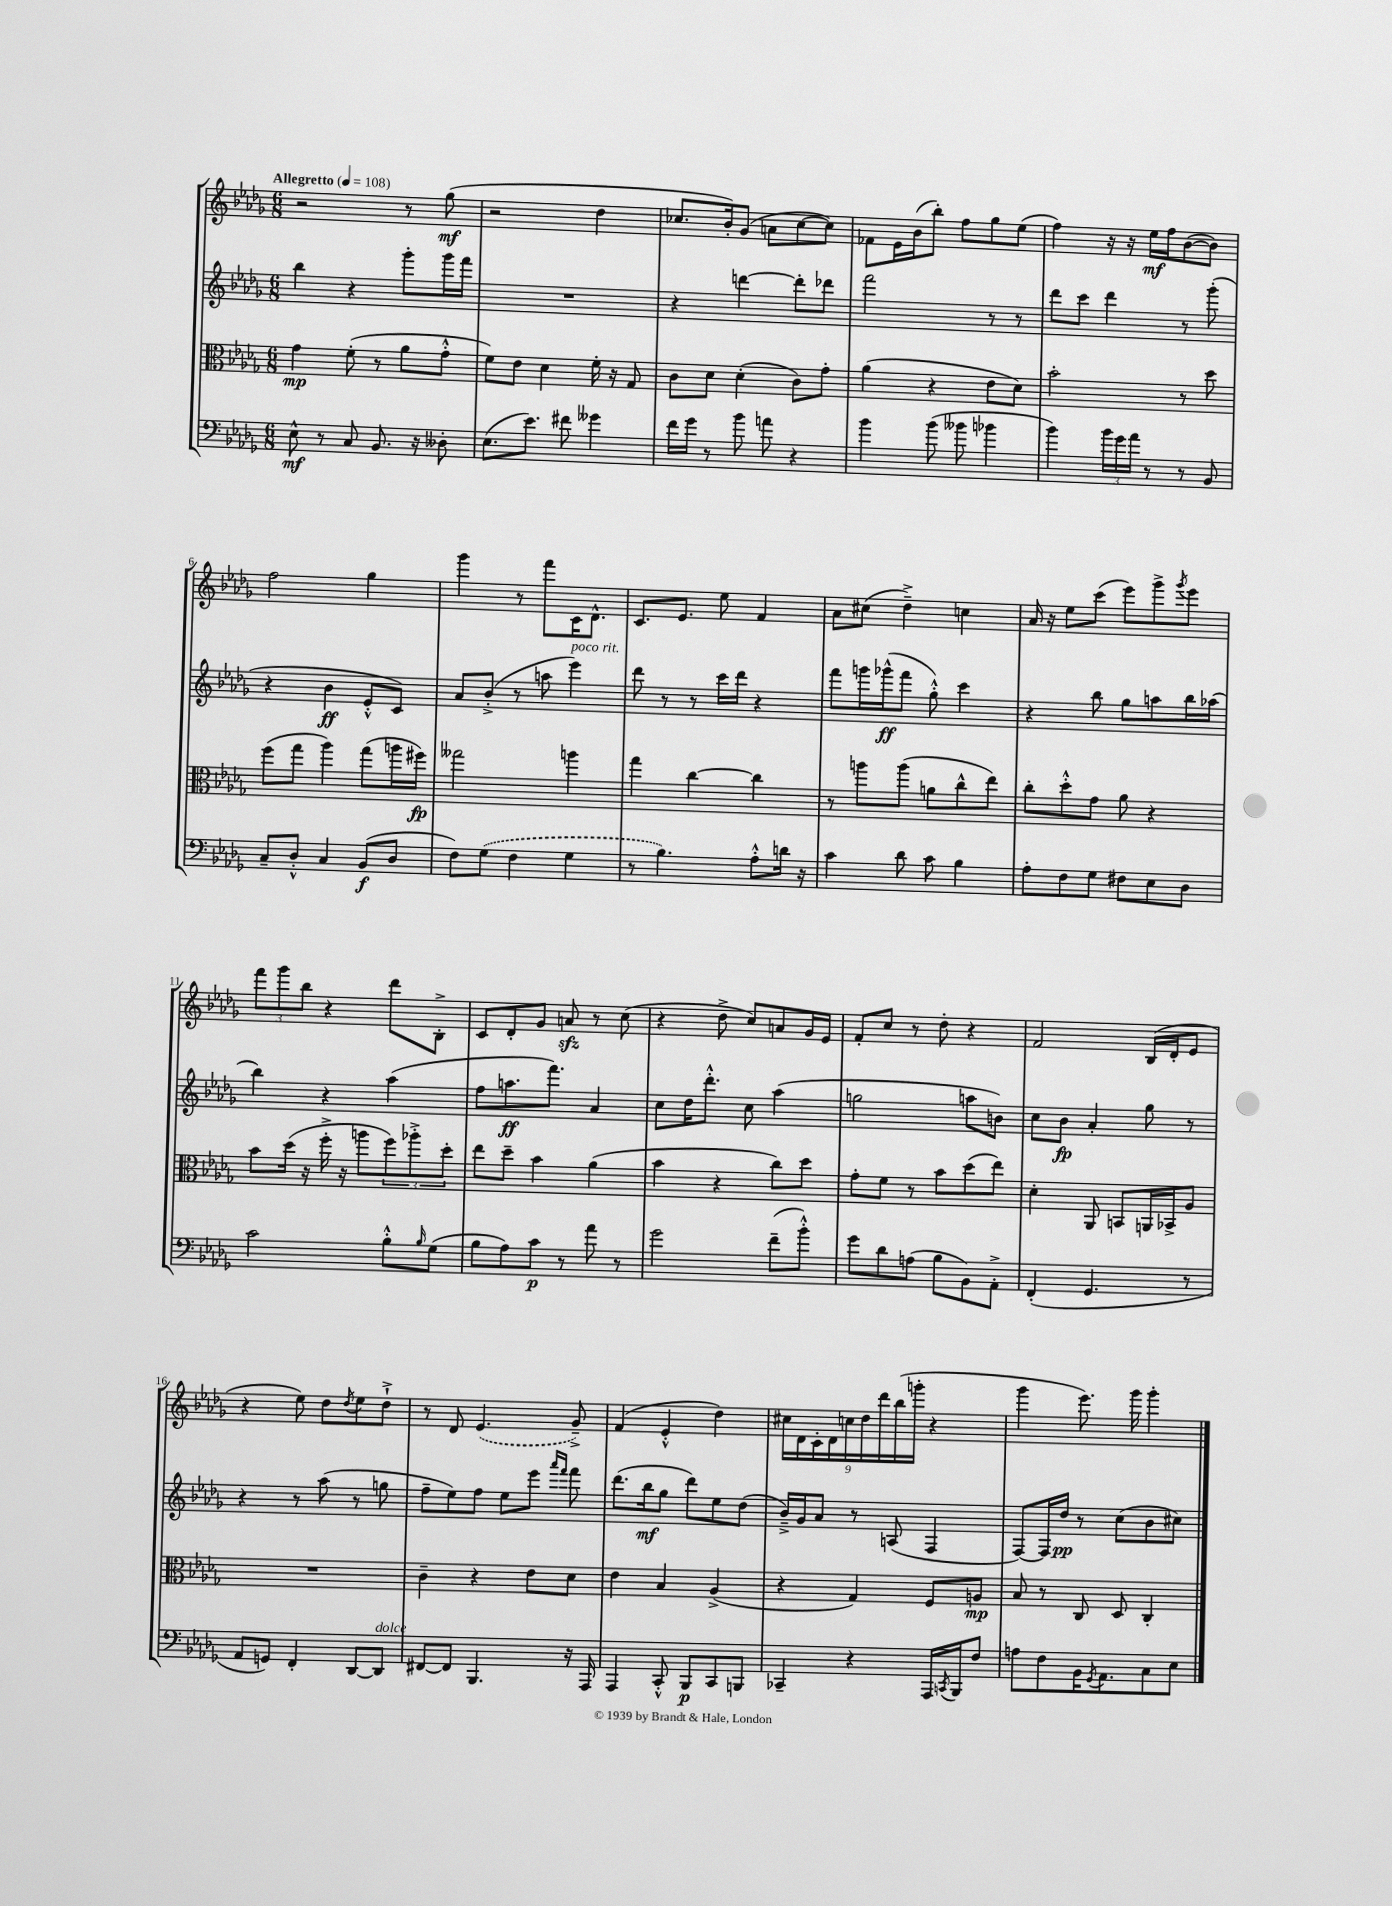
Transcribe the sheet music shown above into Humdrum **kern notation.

**kern	**dynam	**kern	**dynam	**kern	**dynam	**kern	**dynam
*part4	*part4	*part3	*part3	*part2	*part2	*part1	*part1
*staff4	*staff4	*staff3	*staff3	*staff2	*staff2	*staff1	*staff1
*clefF4	*	*clefC3	*	*clefG2	*	*clefG2	*
*k[b-e-a-d-g-]	*	*k[b-e-a-d-g-]	*	*k[b-e-a-d-g-]	*	*k[b-e-a-d-g-]	*
*M6/8	*	*M6/8	*	*M6/8	*	*M6/8	*
*MM108	*	*MM108	*	*MM108	*	*MM108	*
=1	=1	=1	=1	=1	=1	=1	=1
!	!	!	!	!	!	!LO:TX:a:B:t=Allegretto	!
8E-^^\	mf	4g-\	mp	4bb-\	.	2r	.
8r	.	.	.	.	.	.	.
8C/	.	(8f'\	.	4r	.	.	.
8.BB-/	.	8r	.	.	.	.	.
.	.	8a-\L	.	8ggg-'\L	.	8r	.
16r	.	.	.	.	.	.	.
8D--X'\	.	8g-'^^\J	.	16ggg-\L	.	(8gg-\	mf
.	.	.	.	16fff\JJ	.	.	.
=2	=2	=2	=2	=2	=2	=2	=2
(8.E-\L	.	8f\L)	.	2.r	.	2r	.
.	.	8e-\J	.	.	.	.	.
8.e-\J)	.	.	.	.	.	.	.
.	.	4d-\	.	.	.	.	.
8f#X\	.	.	.	.	.	.	.
4g--X\	.	16f'\	.	.	.	4dd-\	.
.	.	16r	.	.	.	.	.
.	.	8G-/	.	.	.	.	.
=3	=3	=3	=3	=3	=3	=3	=3
16f\LL	.	8c\L	.	4r	.	8.cc-X/L	.
16g-\JJ	.	.	.	.	.	.	.
8r	.	8d-\J	.	.	.	.	.
.	.	.	.	.	.	16b-'/k)	.
8b-\	.	(4d-'\	.	[4dddn\	.	(8g-/J	.
8an\	.	.	.	.	.	8an\L	.
4r	.	8c\L)	.	8ddd'\L]	.	[8cc-\	.
.	.	8g-'\J	.	8ddd-X\J	.	8cc-\J])	.
=4	=4	=4	=4	=4	=4	=4	=4
4b-\	.	(4a-\	.	2fff\	.	8f-X\L	.
.	.	.	.	.	.	16e-\L	.
.	.	.	.	.	.	(16b-\J	.
(8b-\	.	4r	.	.	.	8bb-'\J)	.
8b--X\	.	.	.	.	.	8ff\L	.
4b-X\	.	8e-\L	.	8r	.	8gg-\	.
.	.	8d-\J)	.	8r	.	(8ee-\J	.
=5	=5	=5	=5	=5	=5	=5	=5
4b-\)	.	2b-'\	.	8ddd-\L	.	4ff\)	.
.	.	.	.	8ccc\J	.	.	.
24b-\LL	.	.	.	4ddd-\	.	16r	.
24g-\	.	.	.	.	.	.	.
.	.	.	.	.	.	16r	.
24a-\JJ	.	.	.	.	.	.	.
8r	.	.	.	.	.	16ee-\LL	mf
.	.	.	.	.	.	16ff\J	.
8r	.	8r	.	8r	.	([8b-\	.
8BB-/	.	8dd-\	.	(8ggg-'\	.	8b-\J])	.
!!LO:LB:g=z
=6	=6	=6	=6	=6	=6	=6	=6
8C~/L	.	(8ff\L	.	4r	.	2ff\	.
8D-'^^/J	.	8gg-\J	.	.	.	.	.
4C/	.	4aa-\)	.	4b-\	ff	.	.
(8BB-/L	f	(8gg-\L	.	8e-'^^/L	.	4gg-\	.
8D-/J	.	16aan\L	.	8c/J)	.	.	.
.	.	16ff#X\JJ)	fp	.	.	.	.
=7	=7	=7	=7	=7	=7	=7	=7
8F\L)	.	2gg--X\	.	8a-/L	.	4ggg-\	.
(8G-\J	.	.	.	(8b-'^/J	.	.	.
4F\	.	.	.	8r	.	8r	.
.	.	.	.	8aan\	.	8fff\L	.
!	!	!	!	!LO:TX:a:i:t=poco rit.	!	!	!
4G-\	.	4aan\	.	4eee-\)	.	16c\K	.
.	.	.	.	.	.	8.d-^^\J	.
=8	=8	=8	=8	=8	=8	=8	=8
8r	.	4gg-\	.	8ddd-\	.	8.c/L	.
4.B-\)	.	.	.	8r	.	.	.
.	.	.	.	.	.	8.e-/J	.
.	.	[4cc\	.	8r	.	.	.
.	.	.	.	16ccc\LL	.	8ee-\	.
.	.	.	.	16ddd-\JJ	.	.	.
8A-'^^\L	.	4cc\]	.	4r	.	4f/	.
16dn\Jk	.	.	.	.	.	.	.
16r	.	.	.	.	.	.	.
=9	=9	=9	=9	=9	=9	=9	=9
4c\	.	8r	.	8fff\L	.	8a-\L	.
.	.	8aan\L	.	16gggn\L	.	(8cc#X\J	.
.	.	.	.	(16ggg-X^^\J	ff	.	.
8d-\	.	(8aa\J	.	8fff\J	.	4dd-~^\)	.
8c\	.	8an\L	.	8gg-'^^\)	.	.	.
4B-\	.	8cc^^\	.	4ccc\	.	4ccn\	.
.	.	8ee-\J)	.	.	.	.	.
=10	=10	=10	=10	=10	=10	=10	=10
8A-'\L	.	8cc'\L	.	4r	.	16a-/	.
.	.	.	.	.	.	16r	.
8F\	.	8dd-'^^\	.	.	.	8ee-\L	.
8G-\J	.	8g-\J	.	8bb-\	.	(8ccc\J	.
8F#X\L	.	8a-\	.	8gg-\L	.	8eee-\L)	.
8E-\	.	4r	.	8aan\	.	8ggg-^\	.
.	.	.	.	.	.	8qggg-/	.
8D-\J	.	.	.	16bb-\L	.	8eee-\J	.
.	.	.	.	(16aa-X\JJ	.	.	.
!!LO:LB:g=z
=11	=11	=11	=11	=11	=11	=11	=11
2c\	.	8b-\L	.	4bb-\)	.	12fff\L	.
.	.	.	.	.	.	12ggg-\	.
.	.	(16dd-\Jk	.	.	.	.	.
.	.	.	.	.	.	12bb-\J	.
.	.	16r	.	.	.	.	.
.	.	16ff'^\	.	4r	.	4r	.
.	.	16r	.	.	.	.	.
.	.	8aan\L	.	.	.	.	.
8B-'^^\L	.	12ff\)	.	(4aa-\	.	8ddd-\L	.
.	.	12aa-X'^\	.	.	.	.	.
16qqB-/	.	.	.	.	.	.	.
(8G-\J	.	.	.	.	.	8B-'^\J	.
.	.	12dd-'\J	.	.	.	.	.
=12	=12	=12	=12	=12	=12	=12	=12
8B-\L	.	8ee-\L	.	8ff\L	.	8c/L	.
8A-\)	.	8dd-~\J	.	8.aan\	ff	8d-'/	.
8c\J	p	4b-\	.	.	.	8g-/J	.
.	.	.	.	8.fff\J)	.	.	.
8r	.	.	.	.	.	8anzz/	.
8a-\	.	(4a-\	.	4a-/	.	8r	.
8r	.	.	.	.	.	(8cc\	.
=13	=13	=13	=13	=13	=13	=13	=13
2g-\	.	4b-\	.	8cc\L	.	4r	.
.	.	.	.	16dd-\K	.	.	.
.	.	.	.	8.ddd-'^^\J	.	.	.
.	.	4r	.	.	.	8dd-^\	.
.	.	.	.	8cc\	.	8cc/L)	.
(8f~\L	.	8cc\L)	.	(4aa-\	.	8an/	.
8b-'^^\J)	.	8dd-\J	.	.	.	16g-/L	.
.	.	.	.	.	.	16e-/JJ	.
=14	=14	=14	=14	=14	=14	=14	=14
8g-\L	.	8g-'\L	.	2ggn\	.	8f'/L	.
8d-\	.	8f\J	.	.	.	8cc/J	.
(8An\J	.	8r	.	.	.	8r	.
8B-\L	.	8b-\L	.	.	.	8dd-'\	.
8BB-\)	.	(8dd-\	.	8aan\L	.	4r	.
8AA-'^\J	.	8ee-\J)	.	8bn\J)	.	.	.
=15	=15	=15	=15	=15	=15	=15	=15
(4FF'/	.	4d-'\	.	8cc\L	.	2f/	.
.	.	.	.	8b-\J	fp	.	.
4.GG-/	.	8AA-/	.	4a-'/	.	.	.
.	.	8BBn/L	.	.	.	.	.
.	.	16AAn/L	.	8gg-\	.	(16B-/LL	.
.	.	16BB-X^/J	.	.	.	16d-'/J	.
8r	.	8A-/J	.	8r	.	8e-/J	.
!!LO:LB:g=z
=16	=16	=16	=16	=16	=16	=16	=16
8AA-/L	.	2.r	.	4r	.	4r	.
8GGn/J)	.	.	.	.	.	.	.
4FF'/	.	.	.	8r	.	8ee-\)	.
.	.	.	.	(8aa-\	.	8dd-\L	.
.	.	.	.	.	.	8qdd-/	.
[8DD-/L	.	.	.	8r	.	8ee-\	.
!LO:TX:a:i:t=dolce	!	!	!	!	!	!	!
8DD-/J]	.	.	.	8ggn\	.	8dd-`^\J	.
=17	=17	=17	=17	=17	=17	=17	=17
[8FF#X/L	.	4c~\	.	8ff~\L	.	8r	.
8FF#/J]	.	.	.	8ee-\)	.	8d-/	.
4.BBB-/	.	4r	.	8ff\J	.	(4.e-/	.
.	.	.	.	8ee-\L	.	.	.
.	.	8e-\L	.	8eee-\J	.	.	.
.	.	.	.	16qqaaa-/LL	.	.	.
.	.	.	.	16qqfff/JJ	.	.	.
16r	.	8d-\J	.	8fff\	.	8g-~^/)	.
16AAA-/	.	.	.	.	.	.	.
=18	=18	=18	=18	=18	=18	=18	=18
4AAA-/	.	4e-\	.	(8.ddd-\L	.	(4f/	.
.	.	.	.	16bb-\k	mf	.	.
8CC'^^/	.	4B-/	.	8gg-\J	.	4e-'^^/	.
8BBB-/L	p	.	.	8ddd-\L)	.	.	.
8CC/	.	(4A-^/	.	8ee-\	.	4dd-\)	.
8BBBn/J	.	.	.	(8dd-\J	.	.	.
=19	=19	=19	=19	=19	=19	=19	=19
4CC-X~/	.	4r	.	16b-~^/LL)	.	18cc#X\LL	.
.	.	.	.	.	.	18d-\	.
.	.	.	.	16g-/J	.	.	.
.	.	.	.	.	.	18c'\	.
.	.	.	.	8a-/J	.	.	.
.	.	.	.	.	.	18d-\	.
.	.	.	.	.	.	18ccn\	.
4r	.	4G-/)	.	8r	.	.	.
.	.	.	.	.	.	18dd-\	.
.	.	.	.	.	.	18ddd-\	.
.	.	.	.	(8An/	.	.	.
.	.	.	.	.	.	(18bb-\	.
.	.	.	.	.	.	18gggn'\JJ	.
16AAA-/LL	.	8F/L	.	4F/	.	4r	.
8qCCn/	.	.	.	.	.	.	.
16BBB-/J	.	.	.	.	.	.	.
8F/J	.	8An/J	mp	.	.	.	.
=20	=20	=20	=20	=20	=20	=20	=20
8An\L	.	8B-/	.	[8F/L)	.	4ggg-\	.
8F\	.	8r	.	16F/L]	.	.	.
.	.	.	.	16dd-/JJ	pp	.	.
16BB-\K	.	8C/	.	8r	.	8.eee-\)	.
8qGG-/	.	.	.	.	.	.	.
8.AA-\	.	.	.	.	.	.	.
.	.	8D-/	.	(8cc\L	.	.	.
.	.	.	.	.	.	16ggg-\	.
8C\	.	4C'/	.	8b-\	.	4ggg-'\	.
8E-\J	.	.	.	8cc#X\J)	.	.	.
==	==	==	==	==	==	==	==
*-	*-	*-	*-	*-	*-	*-	*-
